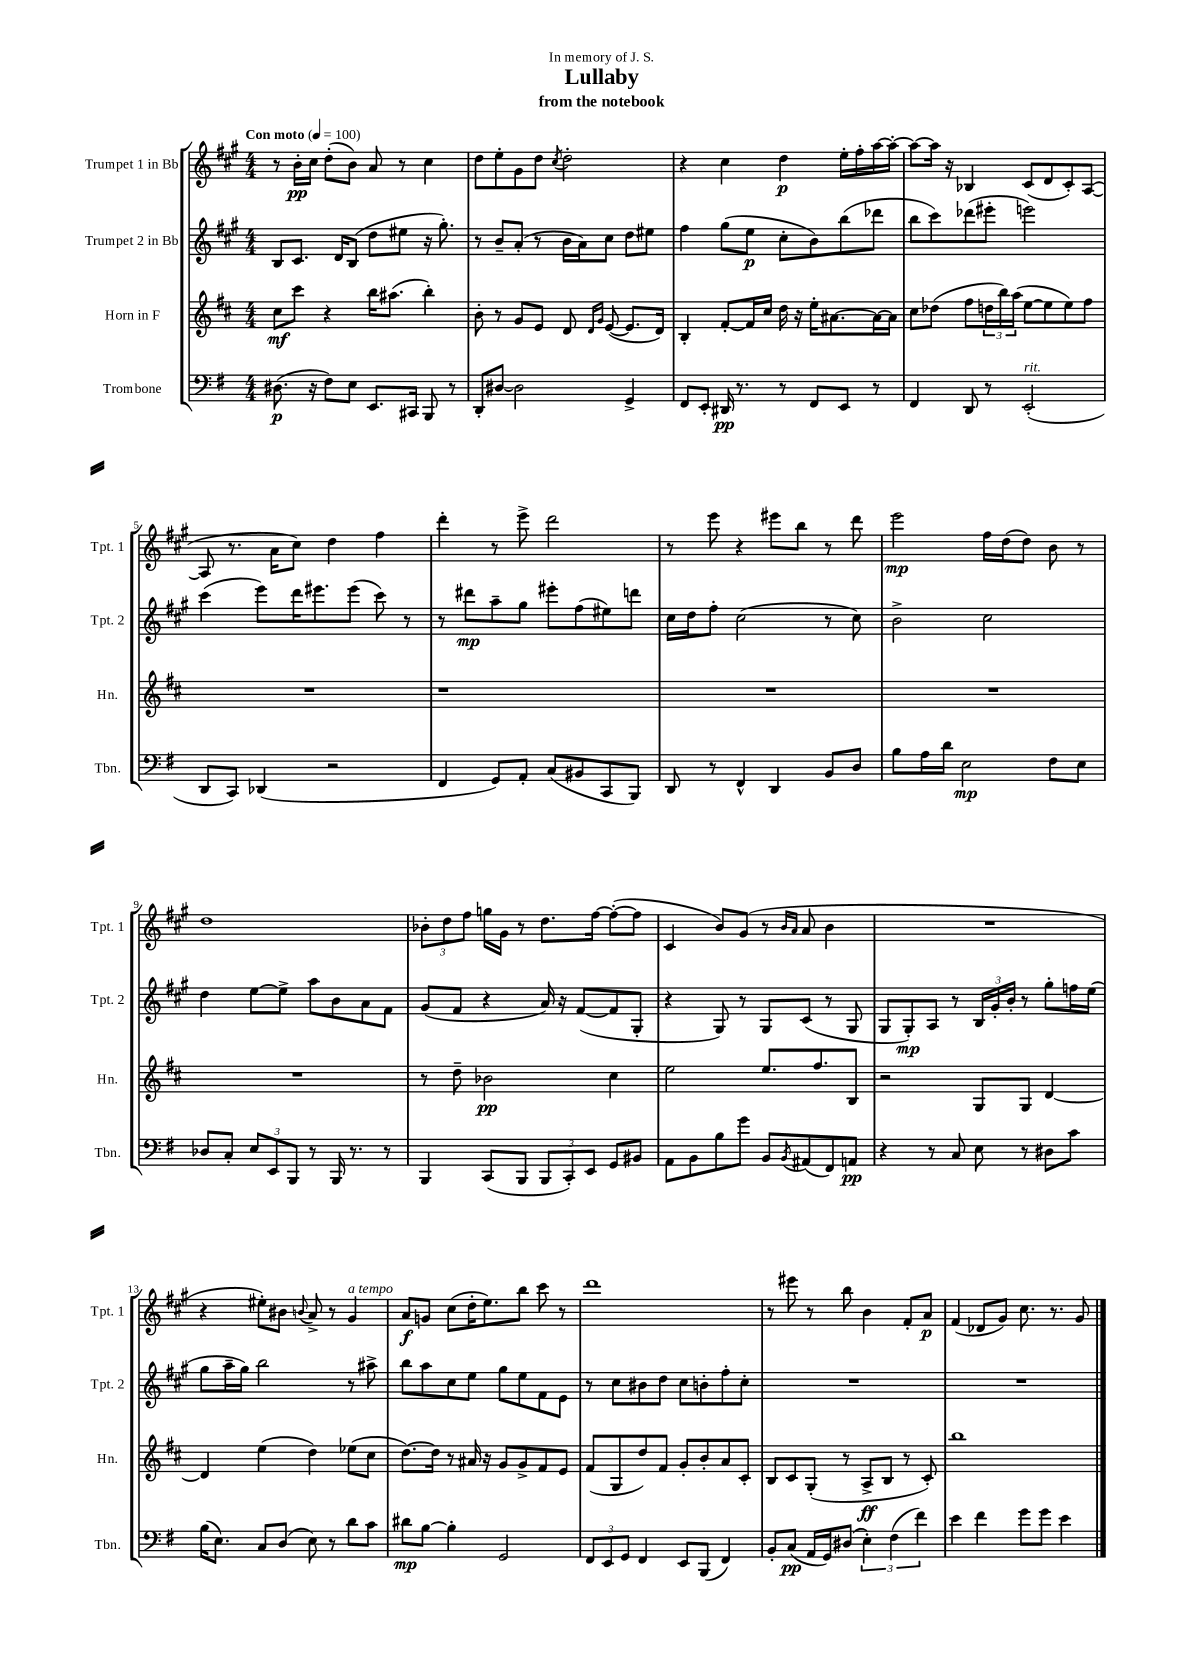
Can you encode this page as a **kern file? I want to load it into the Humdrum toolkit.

**kern	**kern	**kern	**kern
*staff4	*staff3	*staff2	*staff1
*clefF4	*clefG2	*clefG2	*clefG2
*k[f#]	*k[f#c#]	*k[f#c#g#]	*k[f#c#g#]
*M4/4	*M4/4	*M4/4	*M4/4
*MM100	*MM100	*MM100	*MM100
(8.D#	8cc#	8B	8r
.	8ccc#	8.c#	16b'
16r	.	.	16cc#
8F#)	4r	.	(8dd'
.	.	16d	.
8E	.	(8B	8b)
8.EE	16bb	8dd	8a
.	(8.aa#	.	.
.	.	8ee#	8r
16CC#	.	.	.
8BBB	4bb')	16r	4cc#
.	.	8.gg#')	.
8r	.	.	.
=	=	=	=
8DD'	8b'	8r	8dd
[8D#	8r	8b~	8ee'
2D#]	8g	(8a'	8g#
.	8e	8r	8dd
.	.	.	8qcc#
.	8d	16b	2dd'
.	.	16a)	.
.	16qqd	.	.
.	16qqg	.	.
.	([8e	8cc#	.
4GG^	8.e]	8dd	.
.	.	8ee#	.
.	16d)	.	.
=	=	=	=
8FF#	4B'	4ff#	4r
8EE'	.	.	.
16DD#	[8f#'	(8gg#	4cc#
8.r	.	.	.
.	16f#]	8ee	.
.	16cc#	.	.
8r	16dd	8cc#'	4dd
.	16r	.	.
8FF#	16ee'	8b)	.
.	[8.a#	.	.
8EE	.	(8bb	16ee'
.	.	.	16ff#'
8r	16a#_	8ddd-	[16aa
.	16a#]	.	16aa'_
=	=	=	=
4FF#	8cc#	8bb	8aa_
.	(8dd-	8ccc#)	16aa]
.	.	.	16r
8DD	8ff#	(8ddd-	4B-
8r	24dd	8eee#'	.
.	24bb)	.	.
.	(24aa	.	.
(2EE'	[8ee	2eee)	(8c#
.	8ee]	.	8d
.	8ee)	.	8c#')
.	8ff#	.	([8A
=	=	=	=
8DD	1r	(4ccc#	8A]
8CC)	.	.	8.r
(4DD-	.	8eee)	.
.	.	.	16a
.	.	16ddd	8cc#)
.	.	8.eee#	.
2r	.	.	4dd
.	.	(8eee#	.
.	.	8ccc#)	4ff#
.	.	8r	.
=	=	=	=
4FF#	1r	8r	4ddd'
.	.	8ddd#	.
8GG)	.	8aa~	8r
8AA'	.	8gg#	8eee^
(8C	.	8eee#'	2ddd
8BB#	.	(8ff#	.
8CC	.	8ee#)	.
8BBB)	.	8ddd	.
=	=	=	=
8DD	1r	16cc#	8r
.	.	16dd	.
8r	.	8ff#'	8eee
4FF#^^	.	(2cc#	4r
4DD	.	.	8eee#
.	.	.	8bb
8BB	.	8r	8r
8D	.	8cc#)	8ddd
=	=	=	=
8B	1r	2b^	2eee
16A	.	.	.
16d	.	.	.
2E	.	.	.
.	.	2cc#	16ff#
.	.	.	(16dd
.	.	.	8dd)
8F#	.	.	8b
8E	.	.	8r
=	=	=	=
8D-	1r	4dd	1dd
8C'	.	.	.
12E	.	[8ee	.
12EE	.	.	.
.	.	8ee^]	.
12BBB	.	.	.
8r	.	8aa	.
16BBB	.	8b	.
8.r	.	.	.
.	.	8a	.
8r	.	8f#	.
=	=	=	=
4BBB	8r	(8g#	12b-'
.	.	.	12dd
.	8dd~	8f#	.
.	.	.	12ff#
(8CC	2b-	4r	16gg
.	.	.	16g#
8BBB	.	.	8r
12BBB	.	16a)	8.dd
.	.	16r	.
12CC')	.	.	.
.	.	([8f#	.
12EE	.	.	.
.	.	.	[16ff#
8GG	4cc#	8f#]	(8ff#'_
8BB#	.	8G#'	8ff#]
=	=	=	=
8AA	2ee	4r	4c#
8BB	.	.	.
8B	.	8G#)	8b)
8g	.	8r	(8g#
8BB	8.ee	8G#	8r
.	.	.	16qqb
8qBB	.	.	16qqa
(8AA#	.	(8c#	8a
.	8.ff#	.	.
8FF#)	.	8r	4b
8AA	8B	8G#	.
=	=	=	=
4r	2r	8G#	1r
.	.	8G#')	.
8r	.	8A	.
8C	.	8r	.
8E	8G	24B	.
.	.	24g#'	.
.	.	24b'	.
8r	8G	8r	.
8D#	[4d	8gg#'	.
8c	.	16ff	.
.	.	(16ee	.
=	=	=	=
(16B	4d]	8gg#	4r
8.E)	.	.	.
.	.	16aa~	.
.	.	16gg#)	.
8C	(4ee	2bb	8ee#')
(8D	.	.	8b#
.	.	.	8qqb
8E)	4dd)	.	8a^
8r	.	.	8r
8d	(8ee-	8r	4g#
8c	8cc#	8aa#^	.
=	=	=	=
8d#	[8.dd)	8bb	8a
[8B	.	8aa	8g
.	16dd]	.	.
4B']	8r	8cc#	(8cc#
.	16a#	8ee	16dd'
.	16r	.	8.ee)
2GG	8g	8gg#	.
.	8g^	8ee	8bb
.	8f#	8f#	8ccc#
.	8e	8e	8r
=	=	=	=
12FF#	(8f#	8r	1ddd
12EE	.	.	.
.	8G	8cc#	.
12GG	.	.	.
4FF#	8dd)	8b#	.
.	8f#	8dd	.
8EE	8g'	8cc#	.
(8BBB	8b'	8b'	.
4FF#)	8a	8ff#'	.
.	8c#'	8cc#'	.
=	=	=	=
8BB'	8B	1r	8r
(8C	8c#	.	8eee#
16AA	(8G'	.	8r
16GG)	.	.	.
(8D#	8r	.	8bb
6E')	8A^	.	4b
.	8B	.	.
(6F#	.	.	.
.	8r	.	8f#'
6f#)	.	.	.
.	8c#')	.	8a
=	=	=	=
4e	1bb	1r	(4f#
4f#	.	.	8d-
.	.	.	8g#)
8g	.	.	8.cc#
8g	.	.	.
.	.	.	8.r
4e	.	.	.
.	.	.	8g#
==	==	==	==
*-	*-	*-	*-
